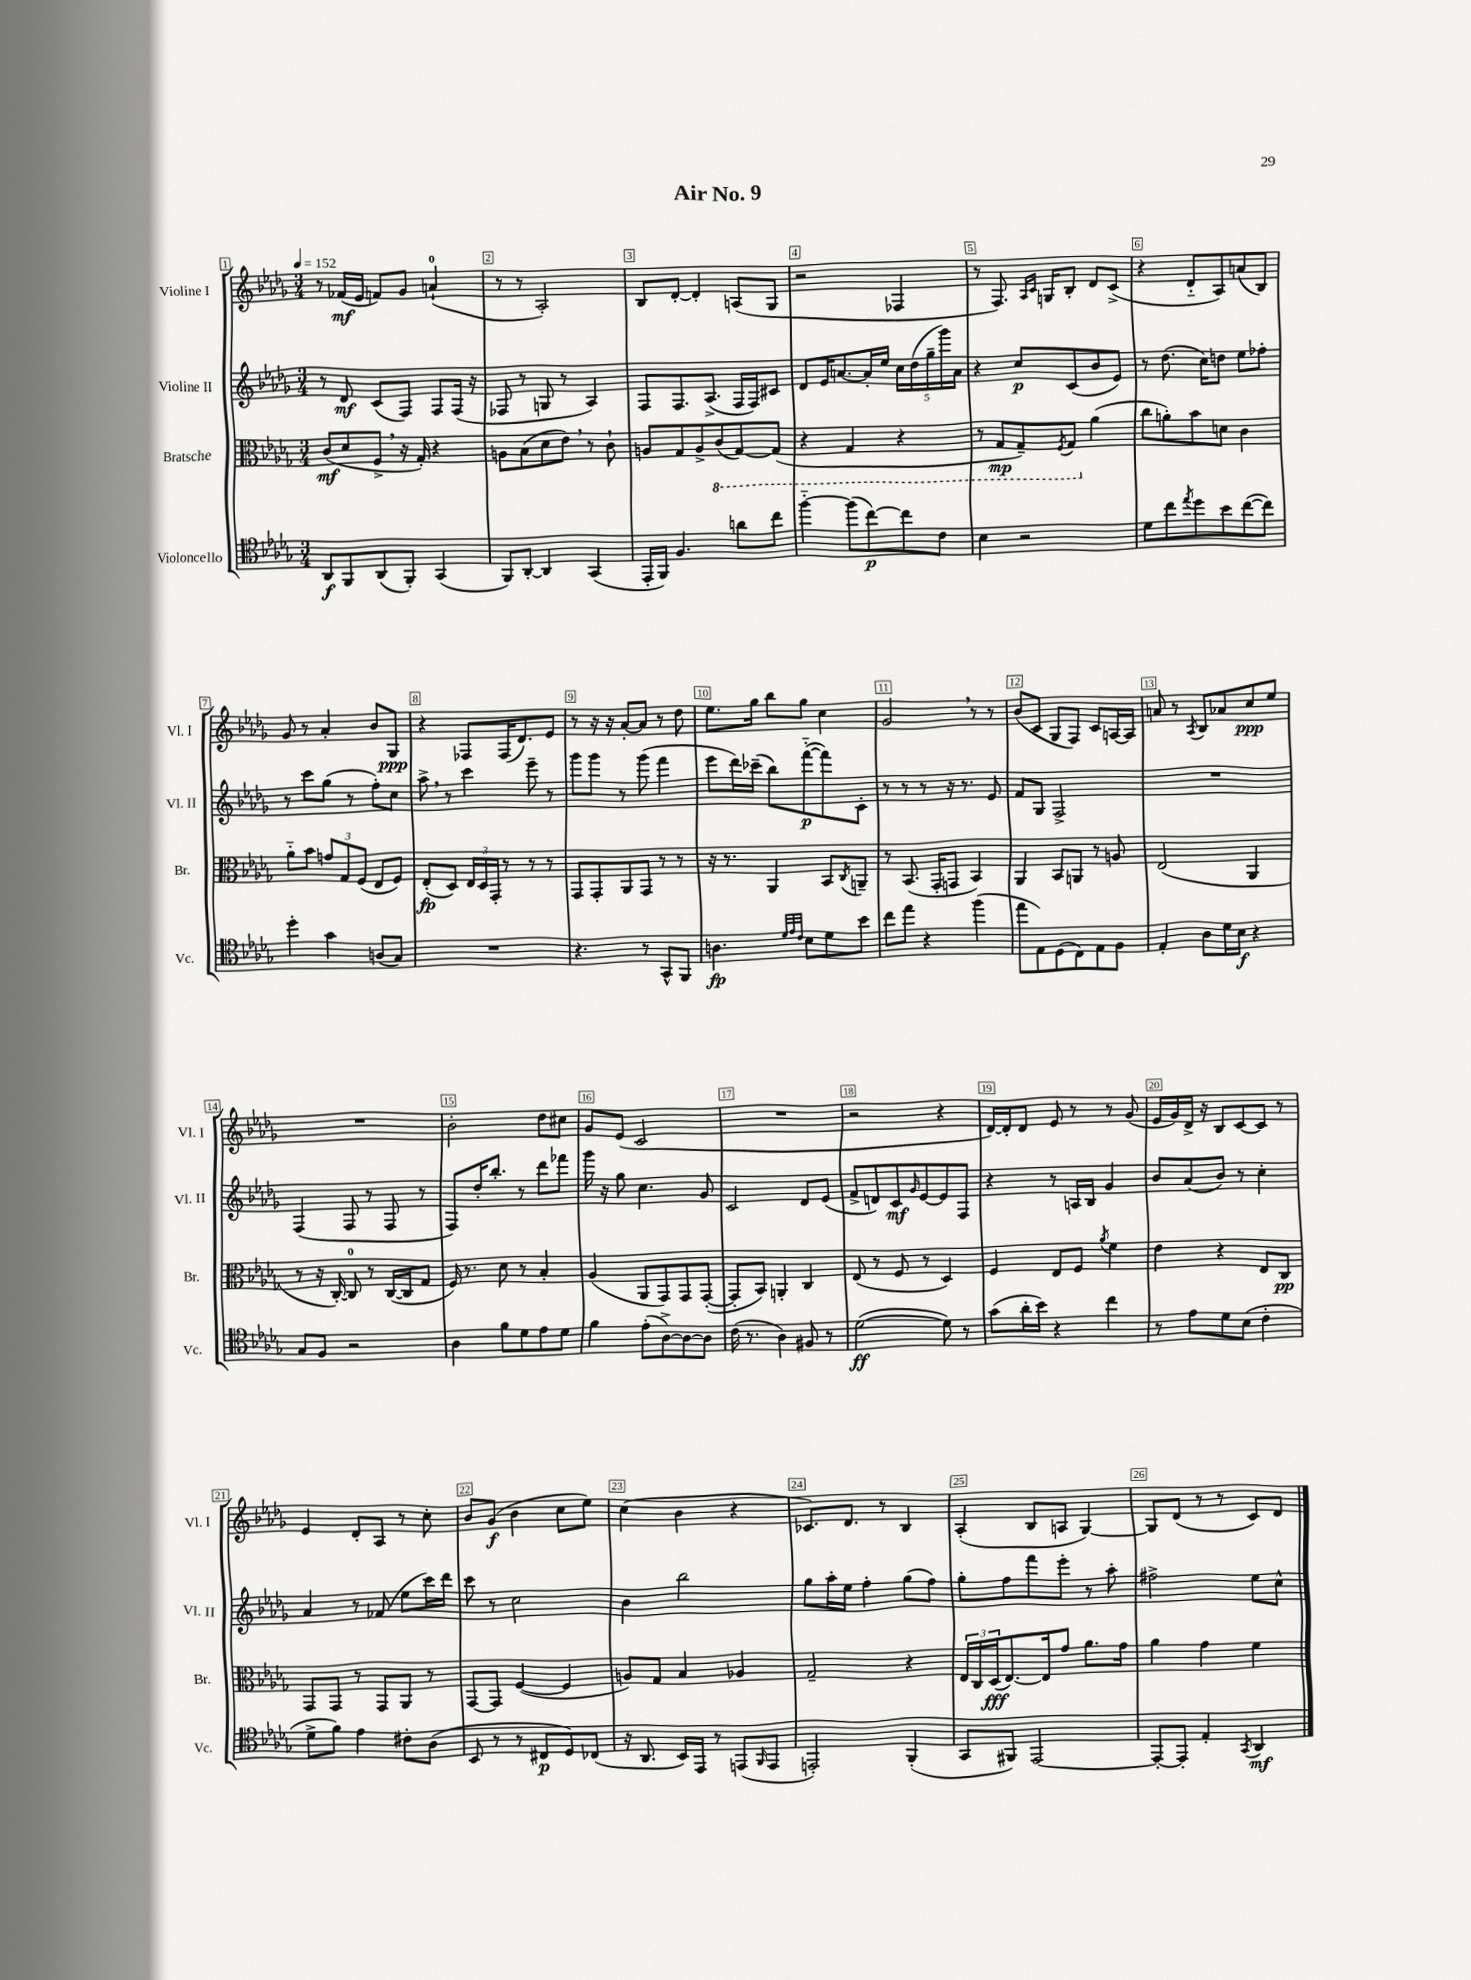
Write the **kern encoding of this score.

**kern	**kern	**kern	**kern
*staff4	*staff3	*staff2	*staff1
*clefC4	*clefC3	*clefG2	*clefG2
*k[b-e-a-d-g-]	*k[b-e-a-d-g-]	*k[b-e-a-d-g-]	*k[b-e-a-d-g-]
*M3/4	*M3/4	*M3/4	*M3/4
*MM152	*MM152	*MM152	*MM152
8AA-/L	(8c/L	8r	8r
8FF/	8d-/	8d-/	(16f-/LL
.	.	.	16e-/JJ
(8AA-/	8F^/J	(8c/L	8f/L)
8FF'/J)	16r	8F/J)	8g-/J
.	16G-'/)	.	.
(4GG-/	4r	8F/L	(4a`/
.	.	(16F/Jk	.
.	.	16r	.
=	=	=	=
8FF/L)	8A\L	8F-/	8r
[8AA-'/J	(8B-\	8r	8r
4AA-/]	8d-\	8G/	2A-'/)
.	8e-\J)	8r	.
(4GG-/	8r	4A-/)	.
.	8c`\	.	.
=	=	=	=
16EE-'/LL	8A/L	8F/L	8B-/L
16FF/JJ)	.	.	.
4.F/	8G-/	8.F/	[8d-'/J
.	8A^/	.	4d-'/]
.	.	(8.A-^/J	.
.	(8C/	.	.
8a\L	[8GG-/)	16F/LL	(8A/L
.	.	16F/J)	.
8cc\J	(8GG-/]J	8c#/J	8G-/J
=	=	=	=
[4ff'~\	4r	8d-/L	2r
.	.	16e-/K	.
.	.	[8.a/	.
(8ff\]L	4GG-/	.	.
[8cc\)	.	16a'/]L	.
.	.	16ee-/JJ	.
8cc\]	4r	20cc\LL	4F-/
.	.	(20dd-\	.
.	.	20gg-~\	.
8c\J	.	.	.
.	.	20ggg-\)	.
.	.	20a\JJ	.
=	=	=	=
4B-\	8r	4r	8r
.	8GG-/L	.	8.F/)
2r	8GG-~/)	8cc/L	.
.	.	.	16qqA-/LL
.	.	.	16qqc/JJ
.	.	.	16G/LK
.	8qFF/	.	.
.	8GG-/J	(8c/	8B-'/J
.	(4a-\	8b-/	8d-/L
.	.	8e-/J)	(8c^/J
=	=	=	=
8d-\L	8cc\L	8r	4r
8cc\	8a'\)	(8.dd-\	.
8qee-/	.	.	.
8dd-\	8b-\	.	8d-'~/L
.	.	16cc\LK)	.
8b-\	8d\J	8dd\J	8A-/)
([8cc\	4c\	8ee-\L	(8a/
8cc\]J)	.	8ff-'\J	8B-/J)
=	=	=	=
4dd-'\	8a-'~\L	8r	8g-/
.	8b-\J	8ccc\L	8r
4g-\	12g/L	(8gg-\J	4a-'/
.	12G-/	.	.
.	.	8r	.
.	(12F/J	.	.
(8A/L	8E-/L	8ff'\L)	8b-/L
8G-/J)	8F/J)	8cc\J	8G-/J
=	=	=	=
2.r	(8E-'/L	8aa-^\	4r
.	8D-/J)	8r	.
.	24E-/LL	4ccc\	8F-/L
.	24D-/	.	.
.	24GG-'/JJ	.	.
.	8r	.	(16F-/K
.	.	.	8.d-/)
.	8r	8eee-~\	.
.	8r	8r	8e-/J
=	=	=	=
4.r	8GG-/L	8ggg-\L	8r
.	8GG-'/	8ggg-\J	16r
.	.	.	16r
.	8AA-/	8r	[8a-'/L
8r	8GG-/J	(8ggg-\	8a-/]J
8GG-^^/L	8r	4fff\	8r
8FF/J	8r	.	8dd-\
=	=	=	=
4.A\	16r	8eee-\L	8.ee-\L
.	8.r	.	.
.	.	16ddd-\L)	.
.	.	(16ccc-~\JJ	16gg-\Jk
.	4AA-/	8bb-\L)	8bb-\L
32qqd-/LLL	.	.	.
32qqe-/	.	.	.
32qqc/JJJ	.	.	.
8B-\L	.	([8fff'~\	8gg-\J
8d-\	8BB-/L	8fff\])	4cc\
.	8qC/	.	.
8b-\J	8AA~/J	8c'\J	.
=	=	=	=
8cc\L	8r	8r	2g-/
8ee-\J	(8.BB-/	8r	.
4r	.	8r	.
.	16GG-'/LK	.	.
.	8GG/J	16r	.
.	.	8.r	.
(4ff\	4BB-/)	.	8r
.	.	8e-/	8r
=	=	=	=
8ee-\L	4AA-/	8f/L	(8b-/L
8E-\)	.	8G-/J	8c/J
(8D-\	8BB-/L	2F^/	8G-/L
8C\)	8AA/J	.	8F/J)
8E-\	8r	.	8c/L
8F\J	8A/	.	[16A/L
.	.	.	16A/]JJ
=	=	=	=
4E-'/	(2E-/	2.r	8a/
.	.	.	8r
.	.	.	8qA-/
8A-\L	.	.	8B-/L
16d-\L	.	.	8a-/
16B-\JJ	.	.	.
4r	4AA-/	.	8cc/
.	.	.	8ee-/J
=	=	=	=
8G-/L	8r	(4F/	2.r
8F/J	16r	.	.
.	[16C'/)	.	.
2r	8C/]	8F/	.
.	8r	8r	.
.	([16C/LL	8F/	.
.	16C/]J	.	.
.	8G-/J	8r	.
=	=	=	=
4A-\	16F/)	8F/L)	2b-'\
.	8.r	.	.
.	.	16dd-'/K	.
.	.	8.bb-'/J	.
8f\L	8d-\	.	.
8d-\	8r	8r	.
8e-\	4B-'/	8ddd-\L	8dd-\L
8d-\J	.	8fff-\J	8cc#\J
=	=	=	=
4f\	(4A-/	16ggg-\	8g-/L
.	.	16r	.
.	.	8gg-\	(8e-/J
(8e-'\L	8AA-/L	4.cc\	2c/
[8A-^\)	8GG-/)	.	.
8A-\_	8GG-/	.	.
8A-\]J	([8GG-'/J	8g-/	.
=	=	=	=
(16c\	8GG-'/]L	2c/	2.r
8.r	.	.	.
.	8BB-/J)	.	.
4A-\)	4AA'/	.	.
8F#/	4C/	8d-/L	.
8r	.	(8e-/J	.
=	=	=	=
([2d-\	(8E-/	8f^/L	2r
.	8r	8d/)	.
.	8F/	8c/	.
.	.	16qqg-/	.
.	8r	[8e-/	.
8d-\])	4D-/)	8e-/]	4r
8r	.	8F/J	.
=	=	=	=
(8g-\L	4F/	4r	[16d-/LL)
.	.	.	16d-'/]J
16a-'\L	.	.	8d-/J
16b-\JJ)	.	.	.
4r	8E-/L	8r	8e-/
.	8F/J	16A/LL	8r
.	.	16B-/JJ	.
.	8qa-/	.	.
4cc\	4f\	4g-/	8r
.	.	.	(8g-/
=	=	=	=
8r	4e-\	8b-/L	16e-/LL
.	.	.	16g-/)
8e-\L	.	(8a-/	16d-^/JJ
.	.	.	16r
8d-\	4r	8b-/J)	8B-/L
(8B-\J	.	8r	[8c/
4c'\	8E-/L	4cc'\	8c/]J
.	8C/J	.	8r
=	=	=	=
8d-^\L	8GG-/L	4a-/	4e-/
8f\J)	8GG-/J	.	.
4e-\	8r	8r	8d-'/L
.	8GG-/L	(8f-/	8A-/J
8c#'\L	8AA-/J	8ee-\L	8r
(8A-\J	8r	16ccc\L)	8cc'\
.	.	16ddd-\JJ	.
=	=	=	=
8BB-/	[8GG-/L	8ccc\	8b-/L
8r	8GG-/]J	8r	(8g-/J
8r	([4F/	2cc\	4b-\
8C#/L	.	.	.
8D-/)	4F/]	.	8cc\L
(8C-/J	.	.	8ee-\J)
=	=	=	=
16r	8A/L)	4b-\	(4cc\
8.AA-/	.	.	.
.	8G-/J	.	.
16BB-/LL)	4B-/	2bb-\	4b-\
16EE-/JJ	.	.	.
8r	.	.	.
(8EE/L	4A-/	.	4r
16qqFF/	.	.	.
8EE/J	.	.	.
=	=	=	=
2EE'/)	2G-~/	8gg-\L	8.c-/L)
.	.	16aa-'\L	.
.	.	16ee-\JJ	8.d-/J
.	.	4ff'\	.
.	.	.	8r
(4FF'/	4r	(8gg-\L	4B-/
.	.	8ff\J)	.
=	=	=	=
8GG-/L	24E-/LL	8gg-'\L	(4A-'/
.	24C/	.	.
.	(24D-/J	.	.
8FF#/J)	[8.E-/)	8ff\	.
[2EE-/	.	8fff\	8B-/L
.	16E-/]k	.	.
.	8g-/J	8eee-'\J	8A/J
.	8.a-\L	8r	[4G-/)
.	.	8aa-'\	.
.	16g-\Jk	.	.
=	=	=	=
8EE-'/_L	4a-\	2ff#^\	8G-/]L
8EE-'/]J	.	.	(8d-/J
4E-'/	4g-\	.	8r
.	.	.	8r
8qGG-/	.	.	.
4AA-/	4f\	8ee-\L	8c/L)
.	.	8cc^^\J	8d-/J
==	==	==	==
*-	*-	*-	*-
